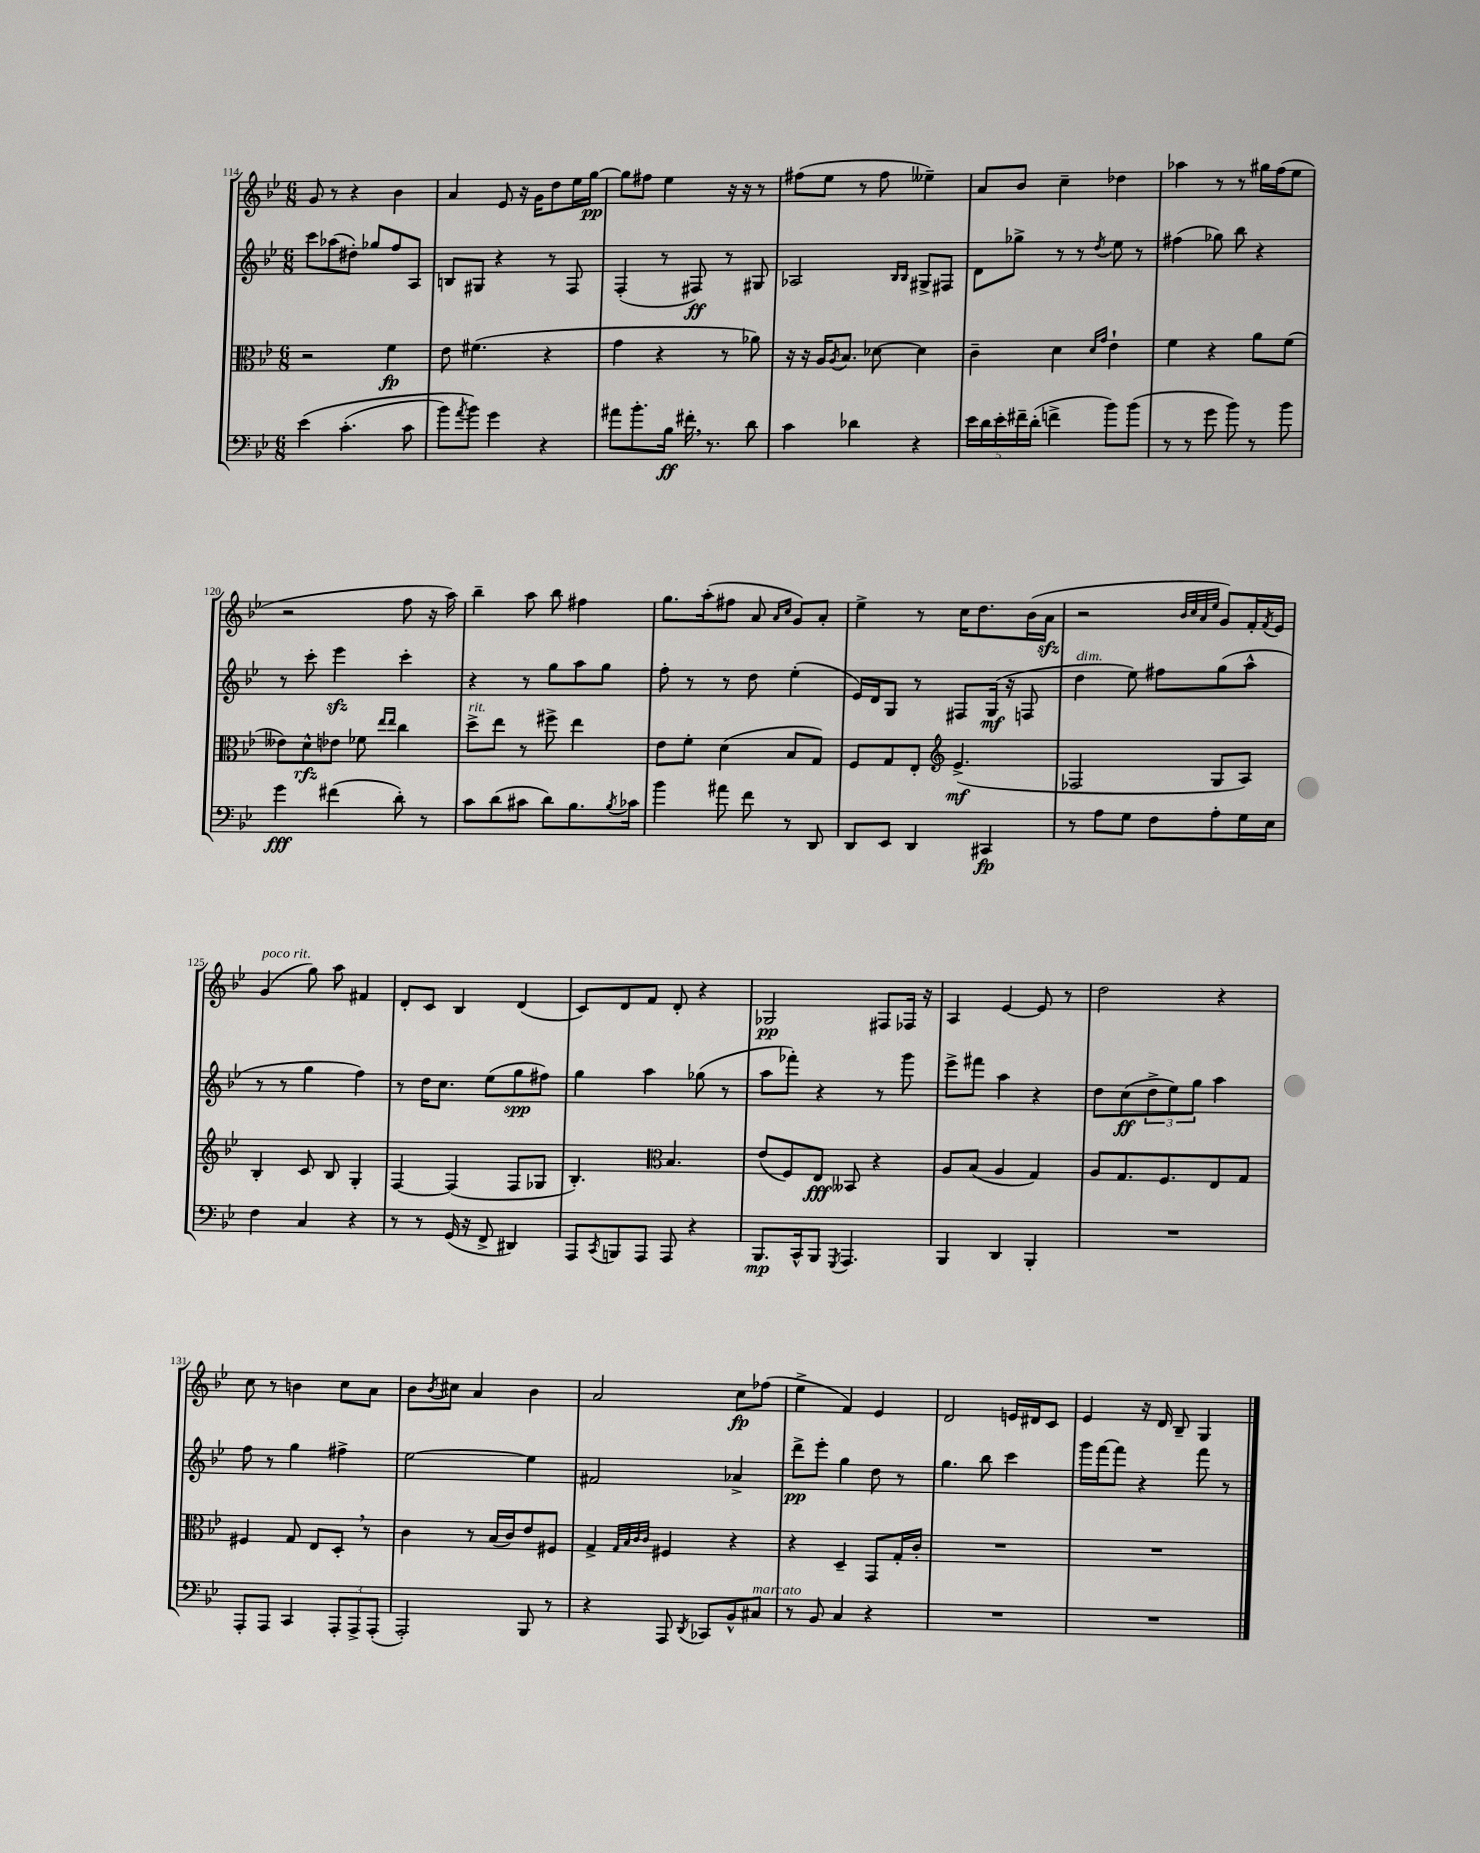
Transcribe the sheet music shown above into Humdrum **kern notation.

**kern	**kern	**kern	**kern
*staff4	*staff3	*staff2	*staff1
*clefF4	*clefC3	*clefG2	*clefG2
*k[b-e-]	*k[b-e-]	*k[b-e-]	*k[b-e-]
*M6/8	*M6/8	*M6/8	*M6/8
&(4e-	2r	8ccc	8g
.	.	(8aa-	8r
(4.c'	.	8dd#')	4r
.	.	8gg-	.
.	4f	8ff	4b-
8c	.	8A	.
=	=	=	=
8b-)	8e-	8B	4a
8qa	.	.	.
8b-&)	(4.f#	8G#	.
4g	.	4r	8e-
.	.	.	16r
.	.	.	16g
4r	4r	8r	8dd
.	.	8F	16ee-
.	.	.	[16gg
=	=	=	=
8a#	4g	(4F'	8gg]
8.b-'	.	.	8ff#
.	4r	8r	4ee-
16B-	.	.	.
16f#'	.	8F#)	.
8.r	.	.	.
.	8r	8r	16r
.	.	.	16r
8d	8a-)	8G#	8r
=	=	=	=
4c	16r	2A-	(8ff#
.	16r	.	.
.	16A	.	8ee-
.	8qA	.	.
.	8.B-	.	.
4d-	.	.	8r
.	[8d-	.	8ff#
.	.	16qqB-	.
.	.	16qqB-	.
4r	4d-]	8G#^	4ee--~)
.	.	8F#	.
=	=	=	=
20e-	4c~	8d	8a
20d	.	.	.
20e-'	.	.	.
.	.	8gg-^	8b-
20f#~	.	.	.
(20d'	.	.	.
4f^	4d	8r	4cc~
.	.	8r	.
.	16qqd	.	.
.	16qqg	8qdd	.
8b-)	4e-`	8ee-	4dd-
(8b-	.	8r	.
=	=	=	=
8r	4f	(4ff#	4aa-
8r	.	.	.
8g	4r	8gg-)	8r
8b-)	.	8bb-	8r
8r	8a	4r	16gg#
.	.	.	(16ff
8b-	(8f	.	8ee-
=	=	=	=
4g	8e--)	8r	2r
.	8d^^	8ccc'	.
(4f#	8e-	4eee-	.
.	8f-	.	.
.	16qqee-	.	.
.	16qqee-	.	.
8d')	4cc	4ccc'	8ff
8r	.	.	16r
.	.	.	16aa)
=	=	=	=
8c	8dd^	4r	4bb-~
(8d	8ee-	.	.
8c#	8r	8r	8aa
8d)	8ff#^	8gg	8bb-
8.B-	4ee-	8aa	4ff#
.	.	8gg	.
8qB-	.	.	.
16c-	.	.	.
=	=	=	=
4b-	8e-	8ff'	8.gg
.	8f'	8r	.
.	.	.	(16aa'
8a#	(4d	8r	8ff#
8f	.	8dd	8a
.	.	.	16qqa
.	.	.	16qqcc
8r	8B-	(4ee-'	8g)
8DD	8G)	.	8a'
=	=	=	=
8DD	8F	16e-)	4ee-^
.	.	16d	.
8EE-	8G	8G	.
4DD	8E-'	8r	8r
*	*clefG2	*	*
.	(4.e-^	8F#	16cc
.	.	.	8.dd
4CC#	.	(16G	.
.	.	16r	.
.	.	8F	(16b-
.	.	.	16a
=	=	=	=
8r	2F-	4dd	2r
8A	.	.	.
8G	.	8ee-)	.
8F	.	8ff#	.
.	.	.	32qqb-
.	.	.	32qqcc
.	.	.	32qqa
.	.	.	32qqee-
8A'	8G	(8gg	8g)
16G	8A)	8aa^^	16f'
.	.	.	8qf
16E-	.	.	16e-
=	=	=	=
4F	4B-'	8r	(4g
.	.	8r	.
4C	8c	4gg	8gg)
.	8B-	.	8aa
4r	4G'	4ff)	4f#
=	=	=	=
8r	[4F	8r	8d'
8r	.	16dd	8c
.	.	8.cc	.
(16GG	(4F]	.	4B-
16r	.	.	.
8FF^	.	(8ee-	.
4DD#)	8F	8gg	(4d
.	8G-	8ff#)	.
=	=	=	=
8AAA	4.B-')	4gg	8c)
8qCC	.	.	.
8BBB	.	.	8d
8AAA	.	4aa	8f
*	*clefC3	*	*
8AAA	4.B-	.	8d'
4r	.	(8gg-	4r
.	.	8r	.
=	=	=	=
8.BBB-	(8e-	8aa	2G-
.	8F)	8fff-')	.
16CC^^	.	.	.
8BBB-	8E-	4r	.
8qGGG	.	.	.
4.AAA	8BB--	.	.
.	4r	8r	8F#
.	.	8ggg	16F-
.	.	.	16r
=	=	=	=
4BBB-	8A	8eee-^	4A
.	(8B-	8fff#	.
4DD	4A	4aa	[4e-
4BBB-'	4G)	4r	8e-]
.	.	.	8r
=	=	=	=
2.r	8A	8dd	2dd
.	8.G	(8cc	.
.	.	12dd^	.
.	8.F	.	.
.	.	12ee-)	.
.	.	12gg	.
.	8E-	4aa	4r
.	8G	.	.
=	=	=	=
8AAA'	4F#	8ff	8cc
8AAA	.	8r	8r
4CC	8G	4gg	4b
.	8E-	.	.
12AAA'	8D'	4ff#^	8cc
12AAA^	.	.	.
.	8r	.	8a
(12AAA'	.	.	.
=	=	=	=
2AAA')	4c	[2ee-	8b-
.	.	.	8qb-
.	.	.	8cc#
.	8r	.	4a
.	(16B-	.	.
.	16c)	.	.
8BBB-	8e-	4ee-]	4b-
8r	8F#	.	.
=	=	=	=
4r	4G^	2f#	2a
.	32qqG	.	.
.	32qqB-	.	.
.	32qqc	.	.
.	32qqc	.	.
8AAA	4F#	.	.
8qDD	.	.	.
8CC-	.	.	.
8BB-^^	4r	4a-^	8cc
8C#	.	.	(8ff-
=	=	=	=
8r	4r	8ddd^	4ee-^
8BB-	.	8eee-'	.
4C	4D~	4gg	4f)
4r	8GG	8dd	4e-
.	16G'	8r	.
.	16c'	.	.
=	=	=	=
2.r	2.r	4.gg	2d
.	.	8bb-	.
.	.	4ccc	16e
.	.	.	16d#
.	.	.	8c
=	=	=	=
2.r	2.r	16ggg	4e-
.	.	[16fff	.
.	.	8fff]	.
.	.	4r	16r
.	.	.	16d
.	.	.	8B-~
.	.	8fff	4G
.	.	8r	.
==	==	==	==
*-	*-	*-	*-
